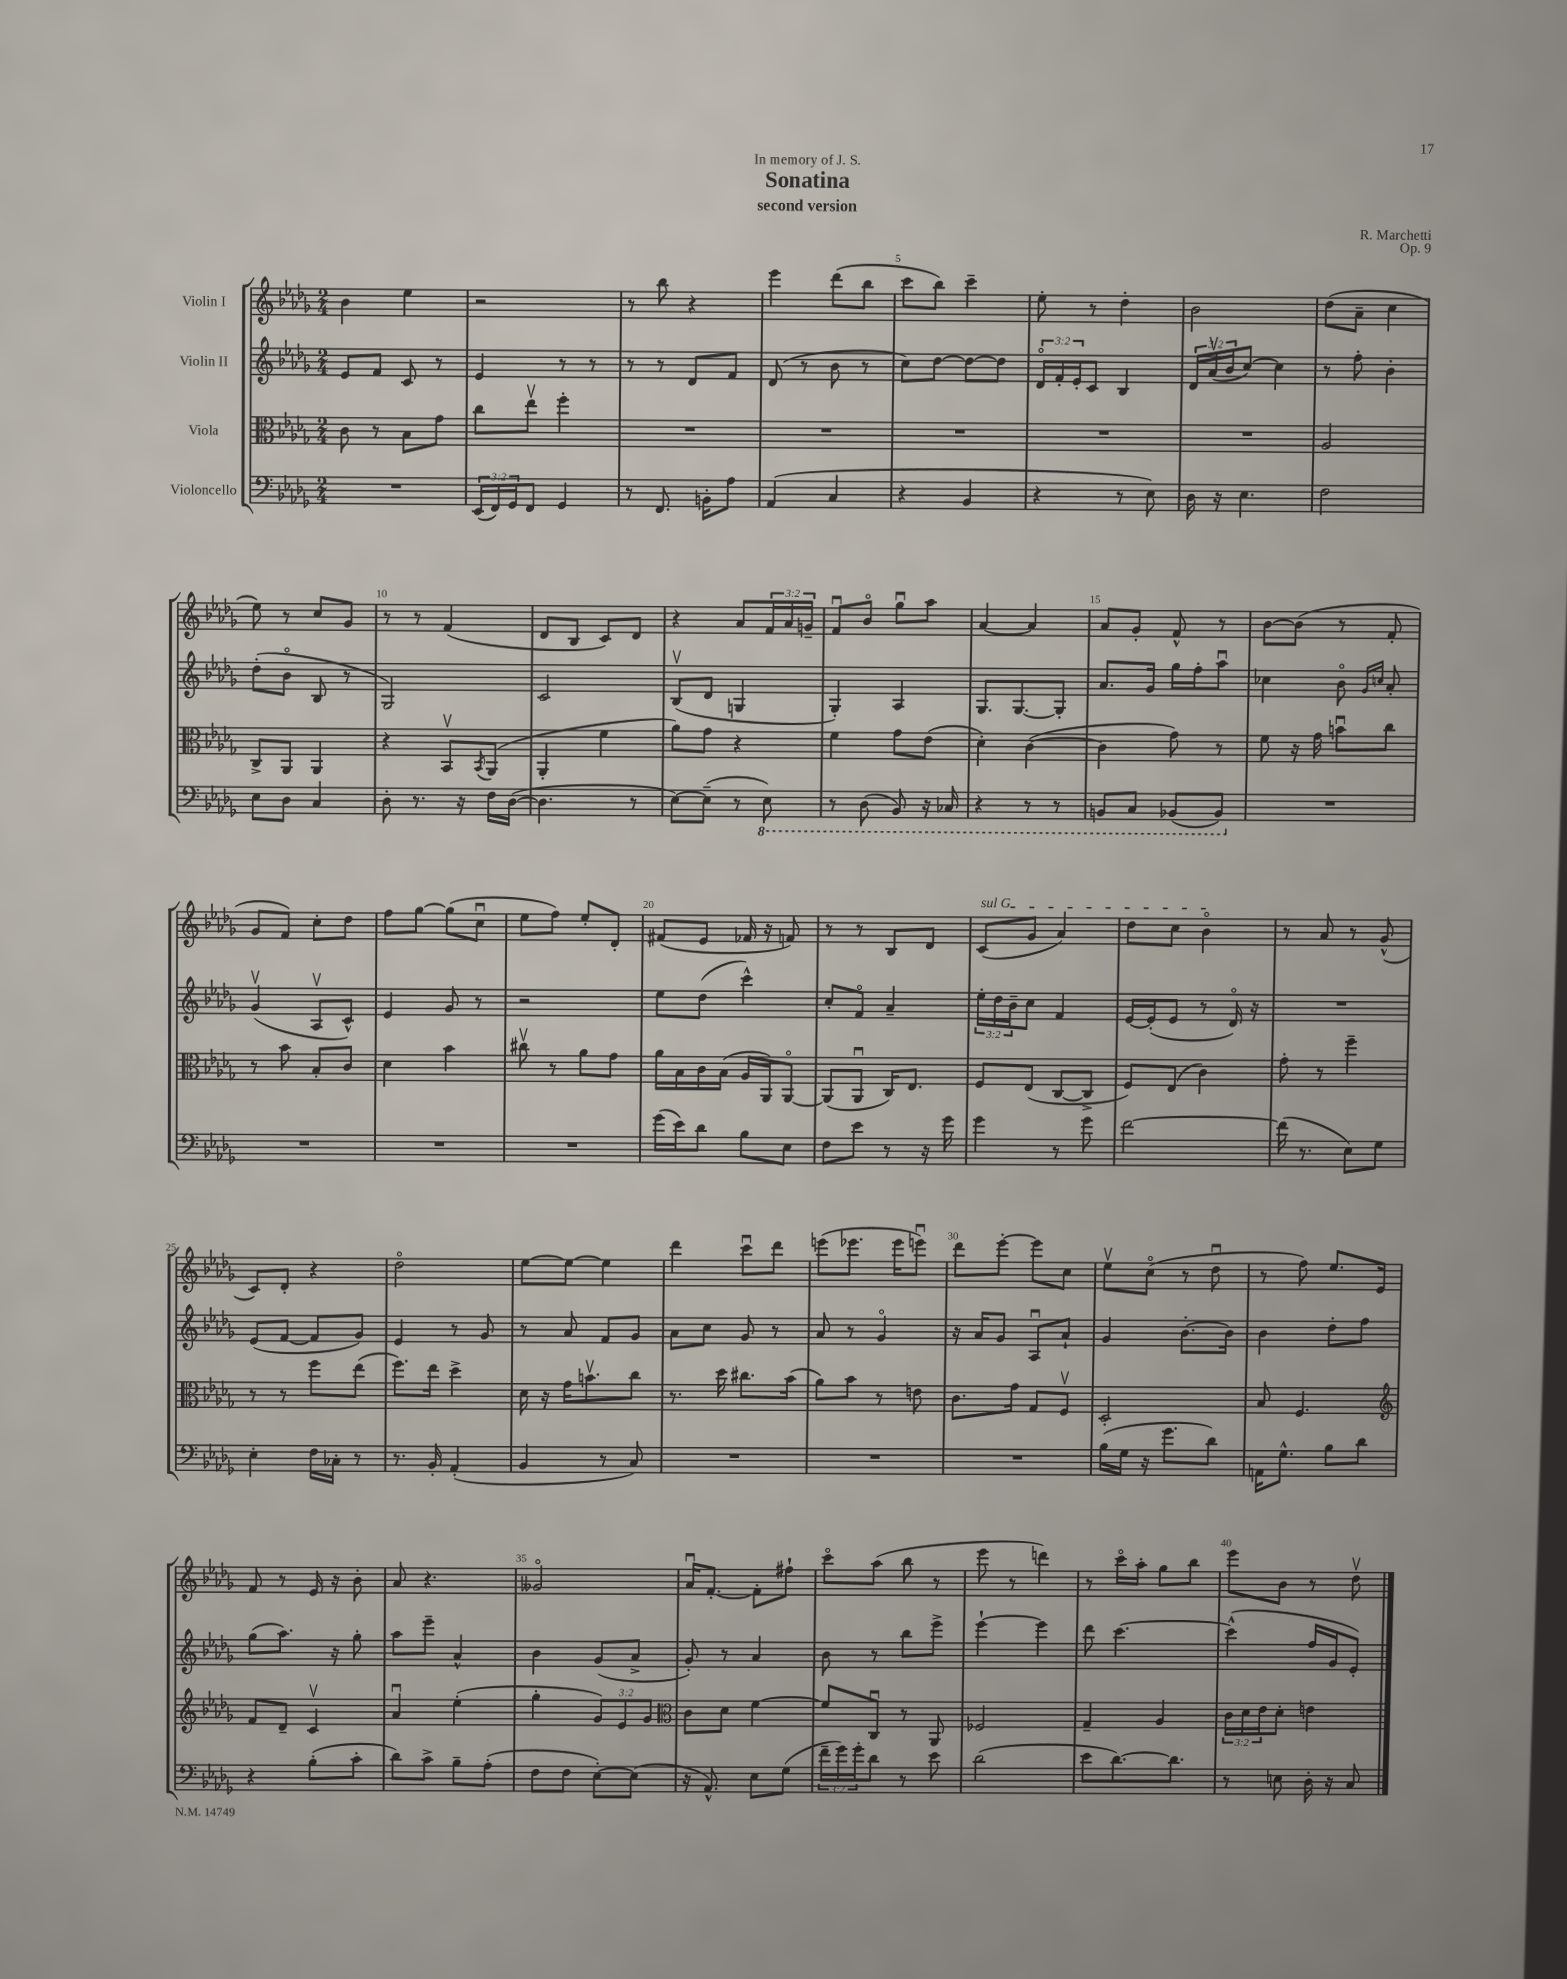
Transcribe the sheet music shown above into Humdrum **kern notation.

**kern	**kern	**kern	**kern
*staff4	*staff3	*staff2	*staff1
*clefF4	*clefC3	*clefG2	*clefG2
*k[b-e-a-d-g-]	*k[b-e-a-d-g-]	*k[b-e-a-d-g-]	*k[b-e-a-d-g-]
*M2/4	*M2/4	*M2/4	*M2/4
2r	8c	8e-	4b-
.	8r	8f	.
.	8B-	8c	4ee-
.	8g-	8r	.
=	=	=	=
(24EE-	8cc	4e-	2r
24FF)	.	.	.
24GG-	.	.	.
8FF	8ee-v	.	.
4GG-	4ff'	8r	.
.	.	8r	.
=	=	=	=
8r	2r	8r	8r
8.FF	.	8r	8bb-
.	.	8d-	4r
16BB'	.	.	.
8A-	.	8f	.
=	=	=	=
(4AA-	2r	(8d-	4eee-
.	.	8r	.
4C	.	8b-	(8ddd-
.	.	8r	8bb-
=	=	=	=
4r	2r	8cc)	8ccc
.	.	[8dd-	8bb-)
4BB-	.	8dd-_	4ccc~
.	.	8dd-]	.
=	=	=	=
4r	2r	24d-o	8ee-'
.	.	24f'	.
.	.	24e-'	.
.	.	8c	8r
8r	.	4B-	4dd-'
8E-)	.	.	.
=	=	=	=
16D-	2r	24d-	2b-
.	.	(24a-v	.
16r	.	.	.
.	.	24b-	.
4.E-	.	[8cc)	.
.	.	4cc]	.
=	=	=	=
2F	2A-	8r	(8dd-
.	.	8ff'	8a-~
.	.	4b-'	4cc
=	=	=	=
8E-	8C^	(8dd-'	8ee-)
8D-	8AA-	8b-o	8r
4C	4AA-	8B-	8cc
.	.	8r	8g-
=	=	=	=
8D-'	4r	2G-)	8r
8.r	.	.	8r
.	8BB-v	.	(4f
16r	.	.	.
.	8qBB-	.	.
16F	(8AA-	.	.
([16D-	.	.	.
=	=	=	=
4.D-]	4AA-'	2c	8d-
.	.	.	8B-
.	4f	.	8c)
8r	.	.	8d-
=	=	=	=
[8E-)	8a-)	(8B-v	4r
(8E-~]	8g-	8d-	.
8r	4r	4G	8a-
8EE-)	.	.	24f
.	.	.	24a-
.	.	.	24g~
=	=	=	=
8r	4f	4G-')	8fu
(8DD-	.	.	8b-o
8BBB-)	8g-	4A-	8gg-u
16r	(8e-	.	8aa-
16CC-	.	.	.
=	=	=	=
4r	4d-')	8.G-	[4a-
.	.	[8.G-	.
8r	([4c	.	4a-]
8r	.	8G-']	.
=	=	=	=
8BBB	4c]	8.a-	8a-
8CC	.	.	8g-'
.	.	16g-	.
(8BBB-	8g-)	16gg-	8f^^
.	.	16ff'	.
8BBB-)	8r	8aa-u	8r
=	=	=	=
2r	8f	4cc-	[8b-
.	16r	.	(8b-]
.	16g-	.	.
.	8bu	8b-o	8r
.	.	16qqg-	.
.	.	16qqcc	.
.	8cc	8a-'	8f'
=	=	=	=
2r	8r	(4g-v	8g-
.	8b-	.	8f)
.	8B-'	8A-v	8cc'
.	8c	8c^^)	8dd-
=	=	=	=
2r	4d-	4e-	8ff
.	.	.	[8gg-
.	4b-	8g-	(8gg-]
.	.	8r	8ccu
=	=	=	=
2r	8cc#v	2r	8ee-
.	8r	.	8ff)
.	8a-	.	8ee-'
.	8g-	.	8d-'
=	=	=	=
(16g-	16a-	8ee-	(8f#
16e-)	16B-	.	.
8d-	16c	(8dd-	8e-
.	(16B-	.	.
8B-	16A-	4ccc^^)	16f-
.	16AA-)	.	16r
8E-	[8AA-o	.	8f)
=	=	=	=
8F	(8AA-]	8cc'	8r
8e-	8AA-u	8fo	8r
8r	16C)	4a-~	8B-
.	8.E-	.	.
16r	.	.	8d-
16g-	.	.	.
=	=	=	=
4g-	8F	24ee-'	(8c
.	.	24dd-	.
.	.	24b-~	.
.	(8E-	8cc	8g-
8r	[8C	4f	4a-)
8g-	8C^]	.	.
=	=	=	=
[2f	8F)	[16e-	8dd-
.	.	(16e-']	.
.	(8E-	8e-	8cc
.	4c)	8r	4b-o
.	.	16d-o)	.
.	.	16r	.
=	=	=	=
(16f]	8g-'	2r	8r
8.r	.	.	.
.	8r	.	8a-
8E-)	4ff~	.	8r
8G-	.	.	(8g-^^
=	=	=	=
4E-'	8r	(8e-	8c)
.	8r	[8f	8d-'
16F	8ff	8f]	4r
16C-'	.	.	.
8r	(8ee-	8g-)	.
=	=	=	=
8.r	8.ff)	4e-	2dd-o
16BB-'	16ee-	.	.
(4AA-'	4dd-^	8r	.
.	.	8g-	.
=	=	=	=
4BB-	16d-	8r	[8ee-
.	16r	.	.
.	16g-	8a-	8ee-_
.	8.bv	.	.
8r	.	8f	4ee-]
8C)	8cc	8g-	.
=	=	=	=
2r	8.r	8a-	4ddd-
.	.	8cc	.
.	16dd-	.	.
.	8.cc#	8g-	8cccu
.	.	8r	8ddd-
.	(16b-	.	.
=	=	=	=
2r	8a-)	8a-	(8eee
.	8b-	8r	8.eee-
.	8r	4g-o	.
.	.	.	16eee-
.	8e	.	8eeeu)
=	=	=	=
2r	8.c	16r	8ddd-
.	.	16a-	.
.	.	8g-	[8eee-'
.	16g-	.	.
.	8G-	8A-u	8eee-]
.	8Fv	8a-`	8cc
=	=	=	=
(16B-	2D-'	4g-	8ee-v
16G-	.	.	.
16r	.	.	(8cco
8.g-	.	.	.
.	.	[8.b-'	8r
8d-)	.	.	8dd-u
.	.	16b-]	.
=	=	=	=
16AA	8B-	4b-	8r
8.G-^^	.	.	.
.	4.F	.	8ff)
8B-	.	8dd-'	8.ee-
8d-	.	8ff	.
.	.	.	16e-
=	=	=	=
*	*clefG2	*	*
4r	8f	(8gg-	8f
.	8d-~	8.aa-)	8r
(8B-'	4cv	.	16e-
.	.	16r	16r
8c'	.	8gg-'	8b-'
=	=	=	=
8d-)	4a-u	8aa-	8a-
8c^	.	8eee-~	4.r
8B-~	(4ee-'	4a-^^	.
(8A-'	.	.	.
=	=	=	=
8F	4gg-'	4b-	2g--o
8F	.	.	.
[8E-')	12g-)	(8g-	.
.	12e-	.	.
(8E-]	.	8a-^	.
.	12g-	.	.
=	=	=	=
*	*clefC3	*	*
16r	8c	8g-')	16a-u
8.AA-^^)	.	.	[8.f'
.	8d-	8r	.
8E-	[4f	4a-	8f']
(8G-	.	.	8ff#`
=	=	=	=
24f~	8f]	8b-	8ccco
24g-)	.	.	.
24g-'	.	.	.
8d-	8Cu	8r	(8aa-
8r	8r	8bb-	8bb-
8e-	8AA-	8eee-^	8r
=	=	=	=
(2d-	2F-	[4eee-`	8eee-
.	.	.	8r
.	.	4eee-]	4ddd)
=	=	=	=
8e-	4G-~	8ddd-	8r
[8.d-)	.	[4.ccc	16ccco
.	.	.	16aa-'
.	4A-	.	8gg-
8.d-]	.	.	.
.	.	.	8bb-
=	=	=	=
8r	24c	(4ccc^^]	8eee-
.	24d-	.	.
.	24e-	.	.
8E	8d-'	.	8b-
16D-'	4e	16ff	8r
16r	.	16g-	.
8C	.	8e-')	8dd-v
==	==	==	==
*-	*-	*-	*-
